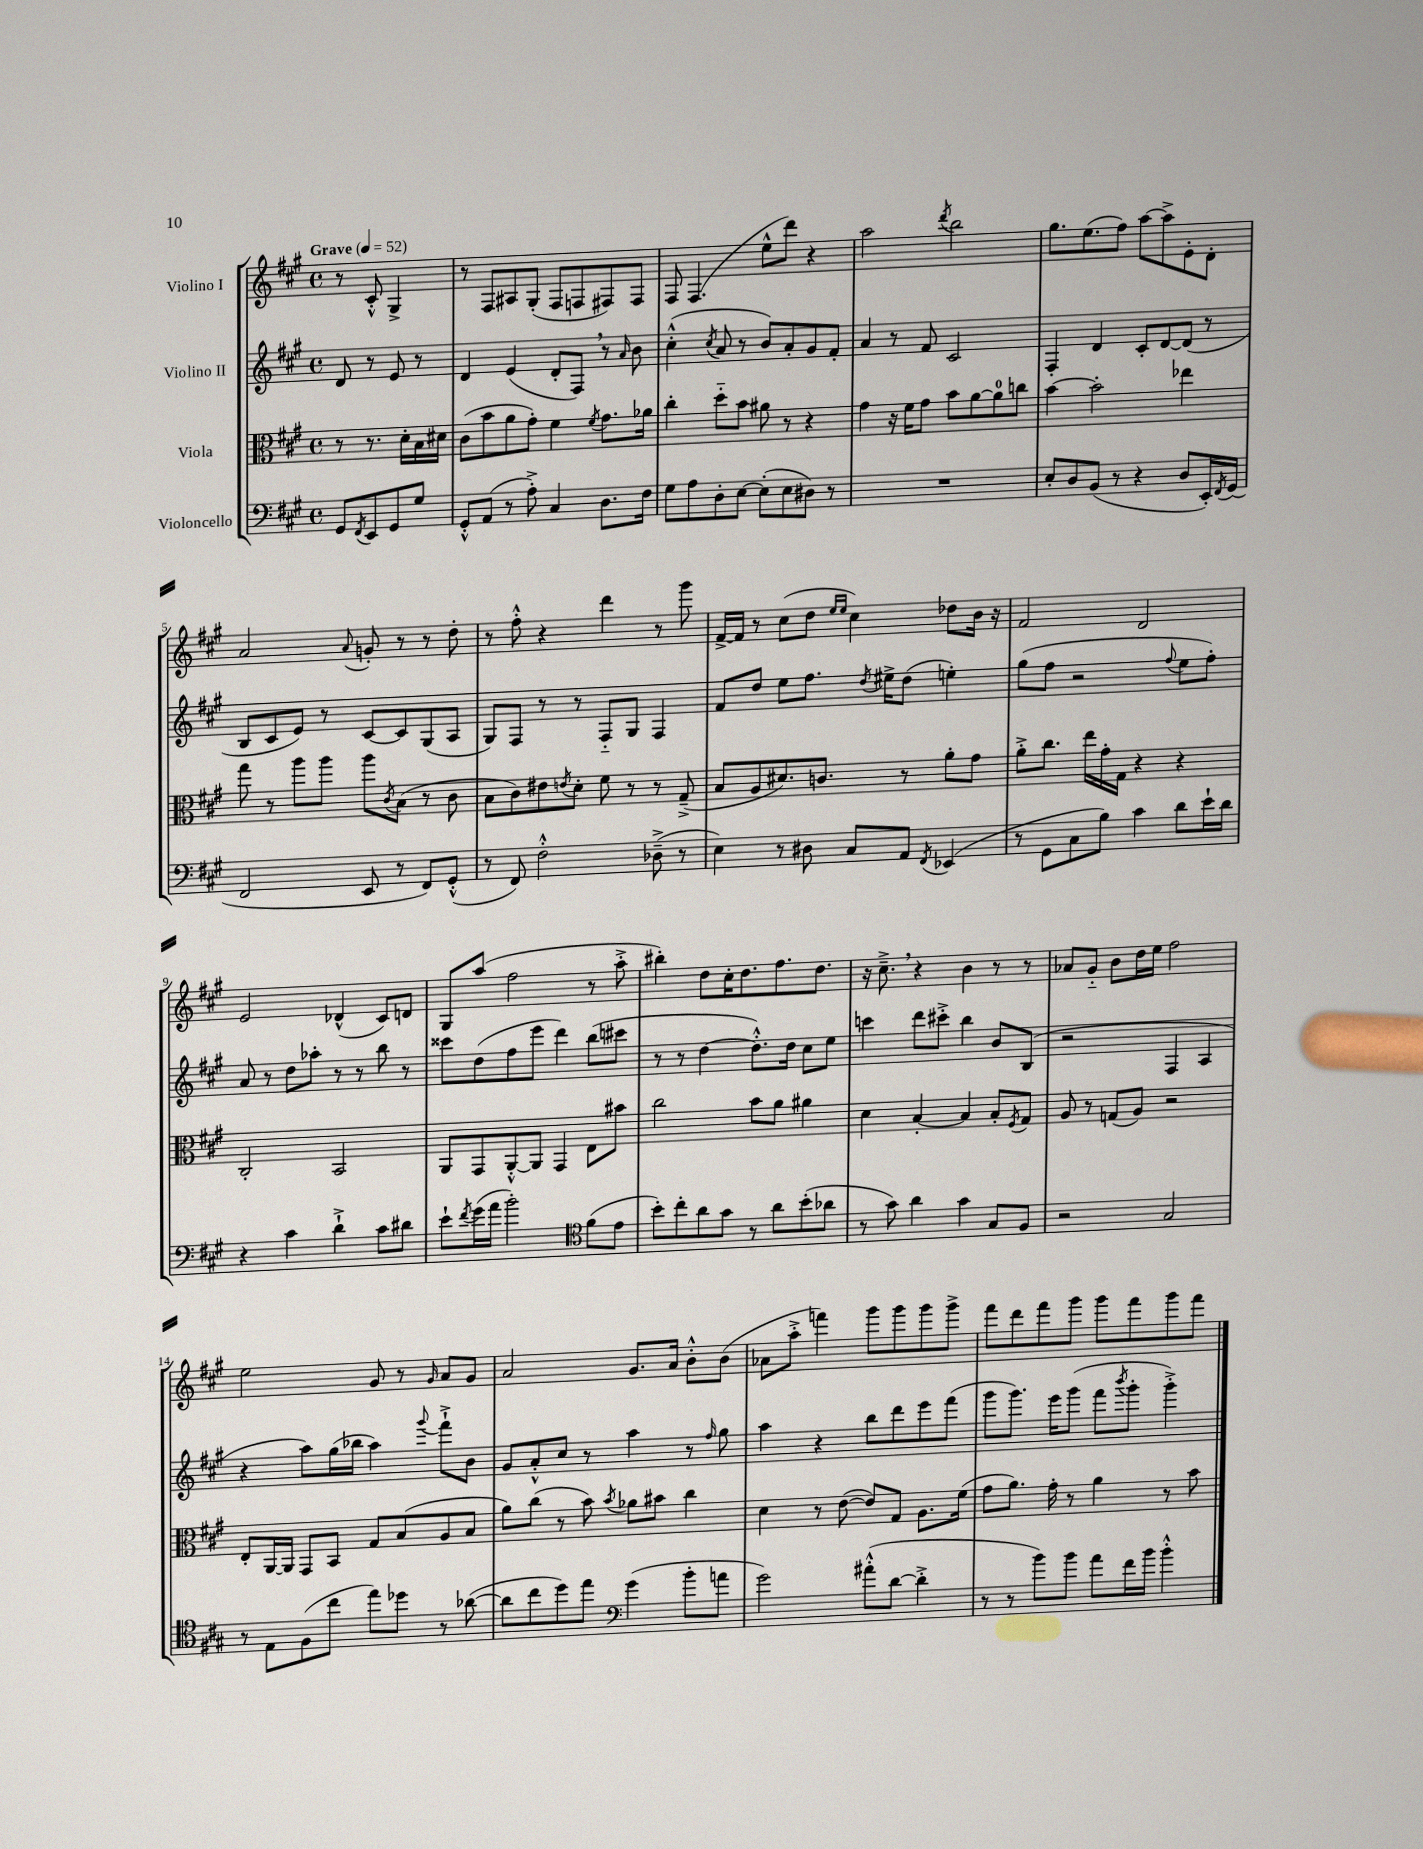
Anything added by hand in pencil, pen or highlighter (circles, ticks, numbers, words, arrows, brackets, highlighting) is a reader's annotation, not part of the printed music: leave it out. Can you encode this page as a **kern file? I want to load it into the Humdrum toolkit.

**kern	**kern	**kern	**kern
*part4	*part3	*part2	*part1
*staff4	*staff3	*staff2	*staff1
*I"Violoncello	*I"Viola	*I"Violino II	*I"Violino I
*clefF4	*clefC3	*clefG2	*clefG2
*k[f#c#g#]	*k[f#c#g#]	*k[f#c#g#]	*k[f#c#g#]
*M4/4	*M4/4	*M4/4	*M4/4
*met(c)	*met(c)	*met(c)	*met(c)
*MM52	*MM52	*MM52	*MM52
=	=	=	=
!	!	!	!LO:TX:a:B:t=Grave
8GG#/L	8r	8d/	8r
8qFF#/	.	.	.
8EE/	8.r	8r	8c#'^^/
8GG#/	.	8e/	4G#^/
.	16d'\LL	.	.
8G#/J	16B\	8r	.
.	16d#X\JJ	.	.
=1	=1	=1	=1
8GG#'^^/L	(8c#\L	4d/	8r
(8AA/J	8b\	.	8F#/L
8r	8a\	(4e/	8A#X/
8A'^\)	8g#'\J)	.	(8G#'/J
4C#/	4f#\	8d'/L	8F#/L
.	.	8F#,/J)	8Fn/
.	8qf#/	.	.
8.D\L	8.g#\L	8r	8F#X/)
.	.	16qqa/	.
.	.	8b\	8F#/J
16F#\Jk	16a-X\Jk	.	.
=2	=2	=2	=2
8G#\L	4cc#'\	(4cc#'^^\	8F#/
8A\	.	.	(4.F#/
.	.	8qcc#/	.
8D'\	8dd\L	8a/	.
[8E\J	8b\J	8r	.
(8E'\L]	8a#X\	8b/L)	8ee^^\L
8E\	8r	8a'/	8ddd\J)
8D#X\J)	4r	8g#/	4r
8r	.	8f#'/J	.
=3	=3	=3	=3
1r	4g#\	4a/	2aa\
.	16r	8r	.
.	16f#\KL	.	.
.	8g#\J	8f#/	.
.	.	.	8qddd/
.	8b\L	2c#/	2bb\
.	[8a\	.	.
.	8a\]	.	.
.	8ccn\J	.	.
=4	=4	=4	=4
8E'/L	[4b\	4F#'/	8.gg#\L
8D/	.	.	.
.	.	.	(8.ee\
(8BB/J	2b'\]	4d/	.
8r	.	.	8ff#\J)
4r	.	8c#'/L	[8aa\L
.	.	[8d/	8aa^\]
8D/L	4ee-X\	(8d/J]	8e'\
16EE'/L)	.	8r	8d'\J
8qFF#/	.	.	.
(16GG#/JJ	.	.	.
!!LO:LB:g=z
=5	=5	=5	=5
2FF#/	8gg#\	8B/L	2a/
.	8r	8c#/	.
.	8aa\L	8e/J)	.
.	8aa\J	8r	.
.	.	.	8qqa/
8EE/	8aa\L	[8c#/L	8gn'/
.	8qc#/	.	.
8r	(8B\J	8c#/]	8r
8FF#/L)	8r	(8G#/	8r
(8GG#'^^/J	8c#\	8A/J	8dd'\
=6	=6	=6	=6
8r	8B\L	8G#/L)	8r
8FF#/)	8c#\)	8F#/J	8ff#'^^\
2F#'^^\	8e#X\	8r	4r
.	8qen/	.	.
.	8d'\J	8r	.
.	8f#\	8F#/L	4ddd\
.	8r	8G#/J	.
(8D-X~^\	8r	4F#/	8r
8r	(8G#~^/	.	8ggg#\
=7	=7	=7	=7
4E\)	8B/L	8f#/L	[16f#^/LL
.	.	.	16f#/JJ]
.	8A/	8dd/J	8r
8r	8.d#X/)	8ee\L	(8cc#\L
8D#X\	.	8.ff#\J	8dd\J
.	8.cn/J	.	.
.	.	.	16qqee/LL
.	.	.	16qqee/JJ
8C#/L	.	.	4cc#\)
.	.	8qdd/	.
.	.	16ee#X^\KL	.
8AA/J	8r	(8dd\J	.
8qFF#/	.	.	.
(4EE-X/	8a'\L	4een'\)	8dd-X\L
.	8g#\J	.	16b\Jk
.	.	.	16r
=8	=8	=8	=8
8r	8a'^\L	(8gg#\L	2f#/
8GG#\L	8.cc#\J	8ff#\J	.
8C#\	.	2r	.
.	16ee\LL	.	.
8B\J)	16g#'\	.	.
.	16G#\JJ	.	.
4c#\	4r	.	2d/
.	.	8qqff#/	.
8d\L	4r	8ee\L	.
16e`\L	.	8ff#'\J)	.
16d\JJ	.	.	.
!!LO:LB:g=z
=9	=9	=9	=9
4r	2C#'/	8a/	2e/
.	.	8r	.
4c#\	.	8dd\L	.
.	.	8aa-X'\J	.
4d`^\	2BB/	8r	(4d-X^^/
.	.	8r	.
8c#\L	.	8bb\	8c#/L)
8d#X\J	.	8r	8dn/J
=10	=10	=10	=10
8e`\L	8AA/L	8ccc##X\L	8G#/L
8qf#/	.	.	.
(16g#\L	8GG#/	(8dd\	(8aa/J
16a\JJ	.	.	.
2b'\)	[8AA'^^/	8ff#\	2ff#\
.	8AA/J]	8eee\J	.
.	4GG#/	4ddd\)	.
*clefC4	*	*	*
(8f#\L	8E\L	(8bb\L	8r
8e\J	8b#X\J	8ccc#X\J	8aa'^\
=11	=11	=11	=11
8b'\L)	2cc#\	8r	4bb#X'\)
8cc#'\	.	8r	.
8a\	.	[4dd\	8dd\L
8g#\J	.	.	16cc#'\K
.	.	.	8.dd\
8r	8b\L	8.dd'^^\L])	.
8a\L	8a\J	.	8.ff#\
.	.	16dd\Jk	.
(8b'\	4a#X\	8cc#\L	.
.	.	.	8.dd\J
8a-X\J	.	8ee\J	.
=12	=12	=12	=12
8r	4d\	4cccn\	16r
.	.	.	8.cc#~^,\
8g#\)	.	.	.
4a\	[4B'/	8ddd\L	4r
.	.	8ccc#X'^\J	.
4g#\	4B/]	4bb\	4b\
8G#/L	8B'/L	8b/L	8r
.	8qF#/	.	.
8F#/J	8G#/J	(8B/J	8r
=13	=13	=13	=13
2r	8A/	2r	8a-X/L
.	8r	.	8g#/J
.	(8Gn/L	.	8b\L
.	8A/J)	.	16dd\L
.	.	.	16ee\JJ
2G#/	2r	4F#/	2ff#\
.	.	4A/	.
!!LO:LB:g=z
=14	=14	=14	=14
8r	8E'/L	4r	2ee\
8E\L	[16AA/L	.	.
.	16AA/JJ]	.	.
(8F#\	8GG#/L	8aa\L)	.
8cc#\J	8BB/J	(16gg#\L	.
.	.	16bb-X\JJ	.
8ee\L)	8G#/L	4aa\)	8g#/
8dd-X\J	(8B/	.	8r
.	.	8qqggg#/	16qqg#/
8r	8A/	8fff#`^\L	8a/L
([8a-X\	8B/J	8b\J	8g#/J
=15	=15	=15	=15
8a-\L]	8a\L)	8g#/L	2a/
8cc#\	(8cc#\J	8a'^^/	.
8dd\)	8r	8cc#/J	.
8ee\J	8b\)	8r	.
*clefF4	*	*	*
.	8qb/	.	.
(4g#\	8a-X\L	4aa\	8.g#/L
.	8b#X\J	.	.
.	.	.	16a/Jk
8b'\L	4cc#\	8r	8b'^^\L
.	.	16qqff#/	.
8an\J	.	8gg#\	(8b\J
=16	=16	=16	=16
2g#\)	4d\	4aa\	8a-X\L
.	.	.	8aa'^\J
.	8r	4r	4fffn\)
.	([8e\	.	.
(8a#X'^^\L	8e/L])	8bb\L	8ggg#\L
[8d\J	8G#/J	8ddd\	8ggg#\
4d'^\]	8.A\L	8eee\	8ggg#\
.	.	(8fff#\J	8ggg#^\J
.	(16f#\Jk	.	.
=17	=17	=17	=17
8r	8g#\L	8ggg#\L	8fff#\L
8r	8.a\J)	8.ggg#\J)	8ddd\
8b\L)	.	.	8fff#\
.	16g#'\	16eee\KL	.
8b\J	8r	(8ggg#\J	8ggg#\J
8a\L	4a\	8fff#\L	8ggg#\L
.	.	8qbbb/	.
16f#\L	.	8ggg#'\J	8fff#\
16b\JJ	.	.	.
4b'^^\	8r	4ggg#'^\)	8ggg#\
.	8b\	.	8fff#\J
==	==	==	==
*-	*-	*-	*-
